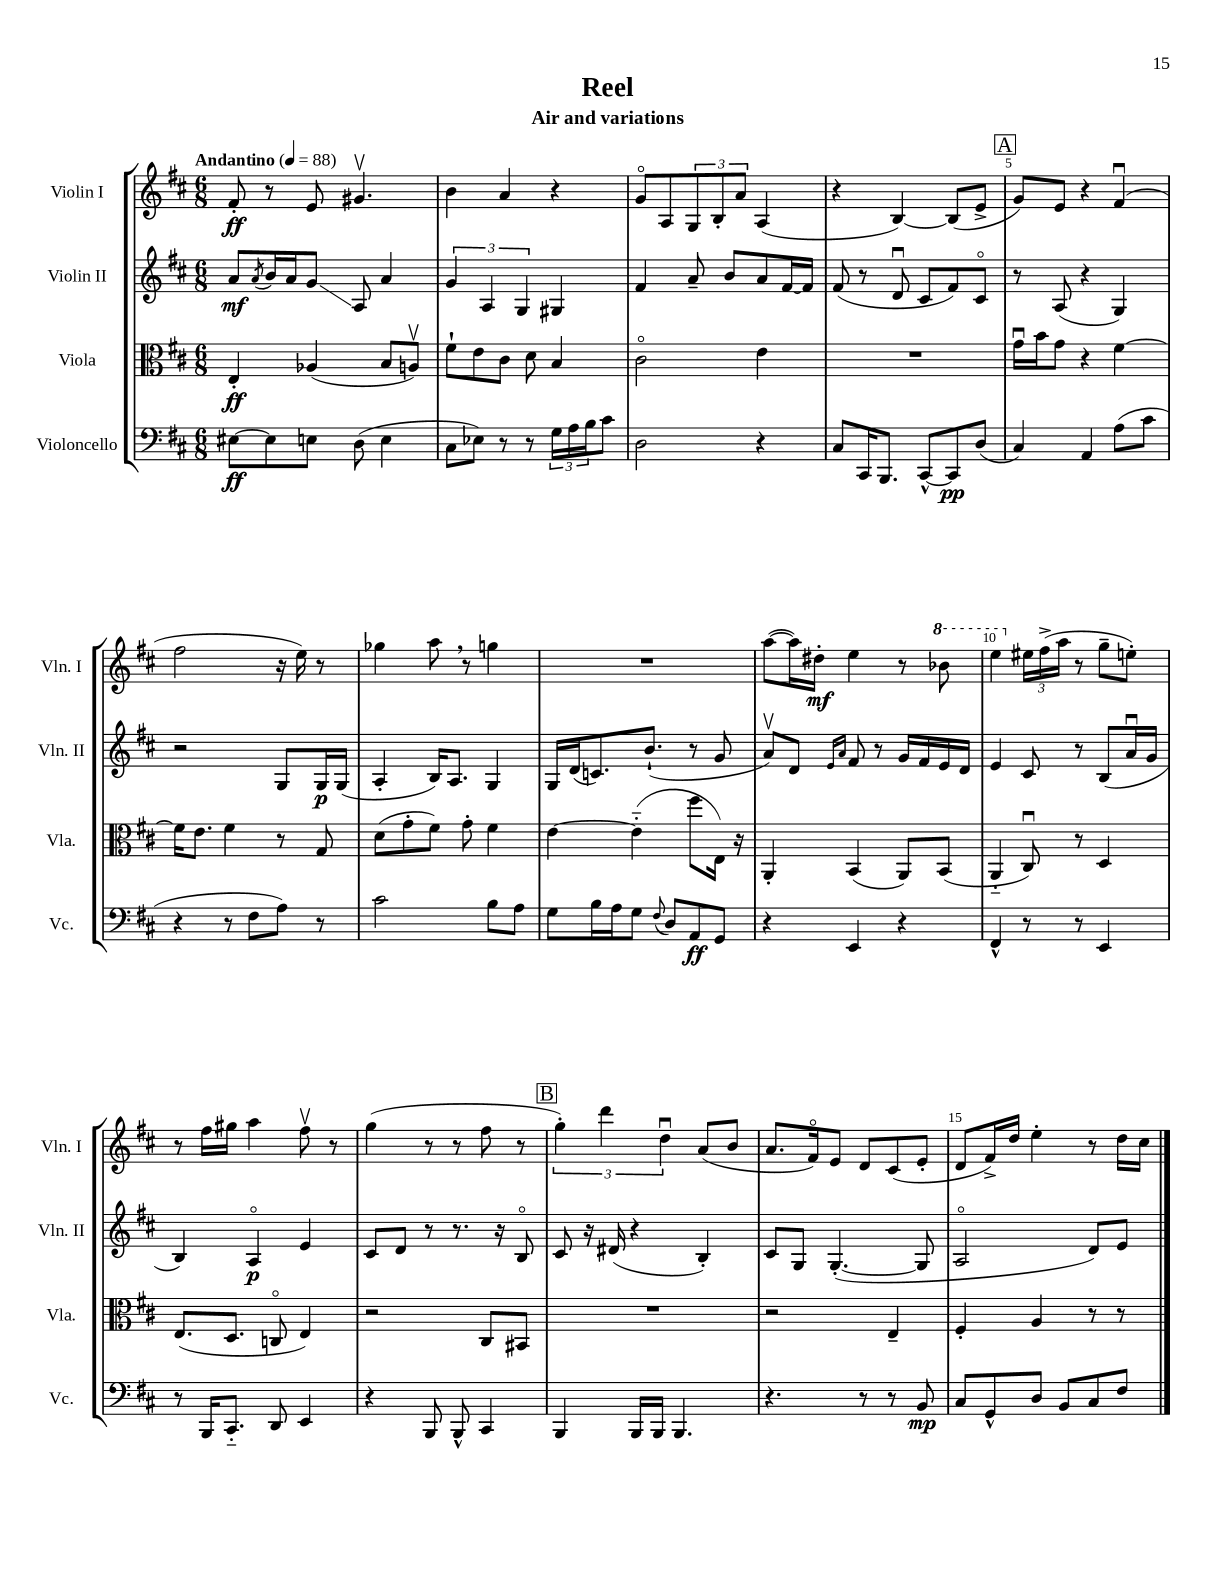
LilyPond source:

\header { title = "Reel" subtitle = "Air and variations" }
<<
\new StaffGroup <<
\new Staff = "s0" \with { instrumentName = "Violin I" shortInstrumentName = "Vln. I" } {
    \clef treble \key d \major \numericTimeSignature \time 6/8 \tempo "Andantino" 4 = 88
    fis'8-.\ff r8 e'8 gis'4.\upbow |
    b'4 a'4 r4 |
    g'8\flageolet a8 \tuplet 3/2 { g8 b8-. a'8 } a4( |
    r4 b4~) b8( e'8-> |
    \mark \markup { \box "A" } g'8) e'8 r4 fis'4\downbow( |
    fis''2 r16 e''16) r8 |
    ges''4 a''8 \breathe r8 g''4 |
    R2. |
    a''8~( a''16) dis''16-.\mf e''4 r8 \ottava #1 bes''8 |
    e'''4 \ottava #0 \tuplet 3/2 { eis''16 fis''16->( a''16 } r8 g''8-- e''8-.) |
    r8 fis''16 gis''16 a''4 fis''8\upbow r8 |
    g''4( r8 r8 fis''8 r8 |
    \mark \markup { \box "B" } \tuplet 3/2 { g''4-.) d'''4 d''4\downbow } a'8( b'8 |
    a'8. fis'16\flageolet) e'8 d'8 cis'8( e'8-. |
    d'8 fis'16->) d''16 e''4-. r8 d''16 cis''16 \bar "|." |
}
\new Staff = "s1" \with { instrumentName = "Violin II" shortInstrumentName = "Vln. II" } {
    \clef treble \key d \major \numericTimeSignature \time 6/8
    a'8\mf \acciaccatura { a'8 } b'16 a'16 g'8\glissando a8 a'4 |
    \tuplet 3/2 { g'4 a4 g4 } gis4 |
    fis'4 a'8-- b'8 a'8 fis'16~ fis'16 |
    fis'8( r8 d'8\downbow cis'8 fis'8) cis'8\flageolet |
    \mark \markup { \box "A" } r8 a8( r4 g4) |
    r2 g8 g16\p g16( |
    a4-. b16) a8. g4 |
    g16 d'16( c'8.) b'8.-!( r8 g'8 |
    a'8\upbow) d'8 \grace { e'16 a'16 } fis'8 r8 g'16 fis'16 e'16 d'16 |
    e'4 cis'8 r8 b8( a'16\downbow g'16 |
    b4) a4\flageolet\p e'4 |
    cis'8 d'8 r8 r8. r16 b8\flageolet |
    \mark \markup { \box "B" } cis'8 r16 dis'16( r4 b4-.) |
    cis'8 g8 g4.~-.( g8 |
    a2\flageolet d'8) e'8 \bar "|." |
}
\new Staff = "s2" \with { instrumentName = "Viola" shortInstrumentName = "Vla." } {
    \clef alto \key d \major \numericTimeSignature \time 6/8
    e4-.\ff aes4( b8 a8\upbow) |
    fis'8-! e'8 cis'8 d'8 b4 |
    cis'2\flageolet e'4 |
    R2. |
    \mark \markup { \box "A" } g'16\downbow b'16 g'8 r4 fis'4~ |
    fis'16 e'8. fis'4 r8 g8 |
    d'8( g'8-. fis'8) g'8-. fis'4 |
    e'4~ e'4-_( fis''8 e16) r16 |
    a,4-. b,4( a,8) b,8( |
    a,4-_ cis8\downbow) r8 d4 |
    e8.( d8. c8\flageolet e4) |
    r2 cis8 bis,8 |
    \mark \markup { \box "B" } R2. |
    r2 e4-- |
    fis4-. a4 r8 r8 \bar "|." |
}
\new Staff = "s3" \with { instrumentName = "Violoncello" shortInstrumentName = "Vc." } {
    \clef bass \key d \major \numericTimeSignature \time 6/8
    eis8~\ff eis8 e8 d8( e4 |
    cis8 ees8) r8 r8 \tuplet 3/2 { g16 a16 b16 } cis'8 |
    d2 r4 |
    cis8 cis,16 b,,8. cis,8~-^ cis,8\pp d8( |
    \mark \markup { \box "A" } cis4) a,4 a8( cis'8 |
    r4 r8 fis8 a8) r8 |
    cis'2 b8 a8 |
    g8 b16 a16 g8 \appoggiatura { fis8 } d8 a,8\ff g,8 |
    r4 e,4 r4 |
    fis,4-^ r8 r8 e,4 |
    r8 b,,16 cis,8.-_ d,8 e,4 |
    r4 b,,8 b,,8-^ cis,4 |
    \mark \markup { \box "B" } b,,4 b,,16 b,,16 b,,4. |
    r4. r8 r8 b,8\mp |
    cis8 g,8-^ d8 b,8 cis8 fis8 \bar "|." |
}
>>
>>
\layout { \context { \Score \override BarNumber.break-visibility = ##(#f #t #t) barNumberVisibility = #(every-nth-bar-number-visible 5) } }
